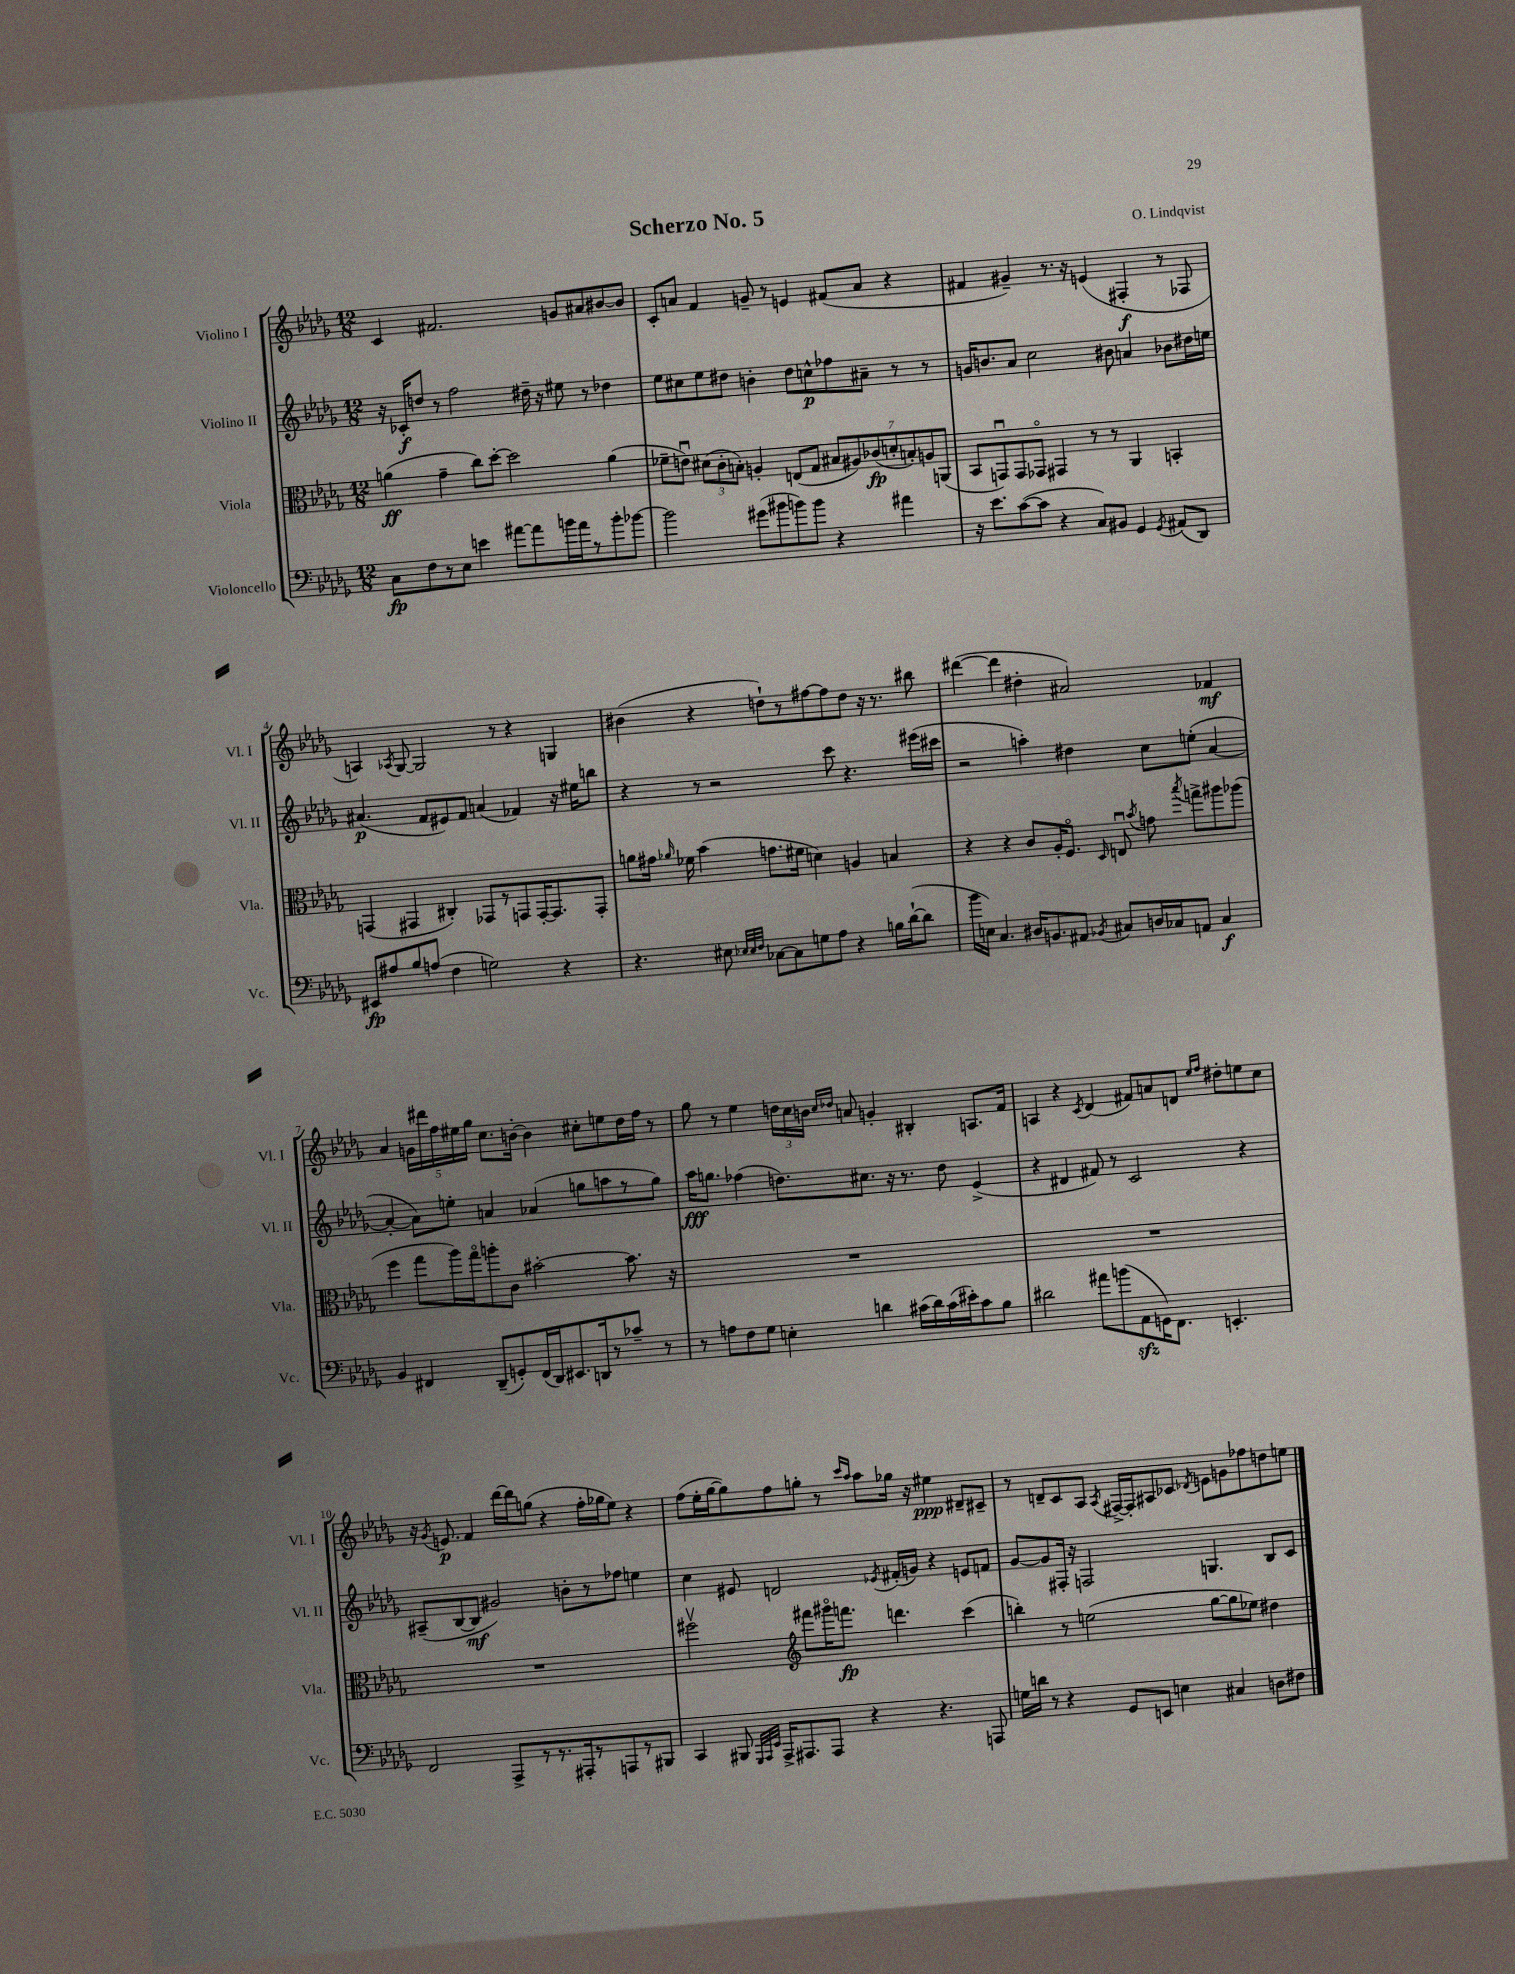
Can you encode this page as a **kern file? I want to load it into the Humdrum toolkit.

**kern	**dynam	**kern	**dynam	**kern	**dynam	**kern	**dynam
*part4	*part4	*part3	*part3	*part2	*part2	*part1	*part1
*staff4	*staff4	*staff3	*staff3	*staff2	*staff2	*staff1	*staff1
*I"Violoncello	*	*I"Viola	*	*I"Violino II	*	*I"Violino I	*
*I'Vc.	*	*I'Vla.	*	*I'Vl. II	*	*I'Vl. I	*
*clefF4	*	*clefC3	*	*clefG2	*	*clefG2	*
*k[b-e-a-d-g-]	*	*k[b-e-a-d-g-]	*	*k[b-e-a-d-g-]	*	*k[b-e-a-d-g-]	*
*M12/8	*	*M12/8	*	*M12/8	*	*M12/8	*
=1	=1	=1	=1	=1	=1	=1	=1
8C\L	fp	(4an\	ff	16r	.	4c/	.
.	.	.	.	16c-X'/KL	f	.	.
8F\	.	.	.	8ddn/J	.	.	.
8r	.	4g-~\	.	8r	.	2.f#X/	.
8E-\J	.	.	.	2ff\	.	.	.
4en\	.	8cc\L)	.	.	.	.	.
.	.	[8dd-'\J	.	.	.	.	.
[8a#X\L	.	2dd-\]	.	.	.	.	.
8a#\]	.	.	.	16dd#X~\	.	.	.
.	.	.	.	16r	.	.	.
16bn\L	.	.	.	8ee#X\	.	8gn/L	.
16a#\J	.	.	.	.	.	.	.
8r	.	.	.	8r	.	8a#X/	.
8b'\	.	(4a\	.	4dd-X\	.	[8b#X/	.
[8b-X\J	.	.	.	.	.	8b#/J]	.
=2	=2	=2	=2	=2	=2	=2	=2
2b-\]	.	8f-X~\L	.	8ee-\L	.	8c'/L	.
.	.	8enu\J)	.	8cc#X\	.	8an/J	.
.	.	(12d#X\L	.	8ee-\	.	4f/	.
.	.	12c'\	.	.	.	.	.
.	.	.	.	8dd#X\J	.	.	.
.	.	12Bn'\J)	.	.	.	.	.
(8g#X\L	.	4An'/	.	4bn'\	.	8gn~/	.
8b#X\	.	.	.	.	.	8r	.
8bn\)	.	(8En/L	.	8dd#\L	.	4en/	.
8b\J	.	8G-/J	.	8ccn^^\	p	.	.
4r	.	14B#X/L	.	8ff-X\	.	(8f#X/L	.
.	.	14A#X/)	.	.	.	.	.
.	.	.	.	8a#X~\J	.	8a/J	.
.	.	(14c-X/	fp	.	.	.	.
.	.	14dn'/	.	.	.	.	.
4a#X\	.	.	.	8r	.	4r	.
.	.	14Bn'/)	.	.	.	.	.
.	.	14An/	.	.	.	.	.
.	.	.	.	8r	.	.	.
.	.	(14AAn/J	.	.	.	.	.
=3	=3	=3	=3	=3	=3	=3	=3
16r	.	8BB-/L	.	16gn/KL	.	4f#X/	.
8.e-\L	.	.	.	8.bn/	.	.	.
.	.	8GGnu/)	.	.	.	.	.
([8c\	.	8GG/	.	8a-/J	.	4g#X~/)	.
8c\J]	.	8GG-X/J	.	2cc\	.	.	.
4r	.	4GG#X/	.	.	.	8.r	.
.	.	.	.	.	.	16r	.
8C/L)	.	8r	.	.	.	(4en/	.
8BB#X/J	.	8r	.	8b#X\	.	.	.
4GG-/	.	4AA-/	.	4an/	.	4F#X'/	f
8qGG-/	.	.	.	.	.	.	.
(8AA#X/L	.	4BBn'/	.	8b-X\L	.	8r	.
8DD-/J)	.	.	.	16dd#X\L	.	8F-X/	.
.	.	.	.	16een\JJ	.	.	.
!!LO:LB:g=z
=4	=4	=4	=4	=4	=4	=4	=4
8EE#X/L	fp	(4GGn/	.	(4.a#X/	p	4An/)	.
8A#X/	.	.	.	.	.	.	.
.	.	.	.	.	.	8qA-X/	.
8B-/	.	4GG#X/	.	.	.	[8G-/	.
(8An/J	.	.	.	8f/L	.	2G-/]	.
4F\	.	4C#X'/)	.	8e#X/)	.	.	.
.	.	.	.	8f/J	.	.	.
2Gn\)	.	8GG-X/L	.	(4an/	.	.	.
.	.	8r	.	.	.	8r	.
.	.	8GGn/	.	4f-X/)	.	4r	.
.	.	[16GG'/K	.	.	.	.	.
.	.	8.GG/]	.	.	.	.	.
4r	.	.	.	16r	.	4Gn/	.
.	.	.	.	16ee#X\KL	.	.	.
.	.	8GG'/J	.	8bbn\J	.	.	.
=5	=5	=5	=5	=5	=5	=5	=5
4.r	.	8an\L	.	4r	.	(4b#X\	.
.	.	16g#X\Jk	.	.	.	.	.
.	.	16qqa-X/	.	.	.	.	.
.	.	16f-X\	.	.	.	.	.
.	.	(4b-\	.	8r	.	4r	.
8E#X\	.	.	.	2r	.	.	.
32qqE-X/LLL	.	.	.	.	.	.	.
32qqE-/	.	.	.	.	.	.	.
32qqF/JJJ	.	.	.	.	.	.	.
[8C-X\L	.	8.gn\L	.	.	.	8ddn`\L)	.
8C-\]	.	.	.	.	.	8r	.
.	.	16f#X\Jk	.	.	.	.	.
8Gn\	.	4dn\)	.	.	.	[8ff#X\	.
8A-\J	.	.	.	8ccc\	.	8ff#\]	.
4r	.	4An/	.	4.r	.	8dd\J	.
.	.	.	.	.	.	16r	.
.	.	.	.	.	.	8.r	.
16Bn\LL	.	4Bn/	.	.	.	.	.
([16d-`\J	.	.	.	.	.	.	.
8d-\J]	.	.	.	(16eee#X\LL	.	8bb#X\	.
.	.	.	.	16ccc#X\JJ	.	.	.
=6	=6	=6	=6	=6	=6	=6	=6
16b-\LL	.	4r	.	2r	.	([4ddd#X\	.
16En\JJ)	.	.	.	.	.	.	.
4.C/	.	.	.	.	.	.	.
.	.	4r	.	.	.	4ddd#\]	.
16D#X/KL	.	8c/L	.	4aan'\)	.	4dd#X'\	.
8.BBn/	.	.	.	.	.	.	.
.	.	16A-'/K	.	.	.	.	.
.	.	8.F/J	.	.	.	.	.
8AA#X/J	.	.	.	4dd#X\	.	2a#X/)	.
8qBB-X/	.	16qqD-/	.	.	.	.	.
8C#X/L	.	8Enu/	.	.	.	.	.
.	.	8qb-/	.	.	.	.	.
16Dn/L	.	8gn\	.	8cc\L	.	.	.
16C-X/J	.	.	.	.	.	.	.
.	.	8qbb-/	.	.	.	.	.
8AAn/J	.	8ggn^\L	.	(8een'\J	.	.	.
4C-/	f	8aa#X\	.	[4a-/	.	4f-X/	mf
.	.	(8aa-X\J	.	.	.	.	.
!!LO:LB:g=z
=7	=7	=7	=7	=7	=7	=7	=7
4BB-/	.	4ff\	.	4a-'/_	.	4a-/	.
4FF#X/	.	8gg-\L	.	8a-\L])	.	20gn\LL	.
.	.	.	.	.	.	20ddd#X\	.
.	.	.	.	.	.	20ff\	.
.	.	16aa-\L)	.	8een'\J	.	.	.
.	.	.	.	.	.	20ee#X\	.
.	.	16gg-\J	.	.	.	.	.
.	.	.	.	.	.	20gg-\JJ	.
(8DD-~/L	.	8aan'\	.	4an/	.	8.cc\L	.
8GGn'/)	.	8c\J	.	.	.	.	.
.	.	.	.	.	.	[16bn'\Jk	.
(16FF#/L	.	[2b#X'\	.	(4a-X/	.	4b\]	.
16DD-/J)	.	.	.	.	.	.	.
8.EE#X/	.	.	.	.	.	.	.
.	.	.	.	8ggn\L	.	8cc#X'\L	.
16DDn/k	.	.	.	.	.	.	.
8r	.	.	.	8aan\	.	8een\	.
8c-X~/J	.	8.b#\]	.	8r	.	16dd-\L	.
.	.	.	.	.	.	16ff\JJ	.
8r	.	.	.	8gg\J)	.	8r	.
.	.	16r	.	.	.	.	.
=8	=8	=8	=8	=8	=8	=8	=8
8r	.	1.r	.	16aa-\KL	fff	8gg-\	.
.	.	.	.	8.ggn\J	.	.	.
8An\L	.	.	.	.	.	8r	.
8F\	.	.	.	(4ff-X\	.	4ee-\	.
8G-\J	.	.	.	.	.	.	.
4En'\	.	.	.	8.ddn\L)	.	24ddn\LL	.
.	.	.	.	.	.	24cc\	.
.	.	.	.	.	.	24bn\JJ	.
.	.	.	.	.	.	16qqcc/LL	.
.	.	.	.	.	.	16qqdd-X/JJ	.
.	.	.	.	.	.	8an/	.
.	.	.	.	8.cc#X\J	.	.	.
4dn\	.	.	.	.	.	4gn'/	.
.	.	.	.	16r	.	.	.
.	.	.	.	8.r	.	.	.
(16c#X\LL	.	.	.	.	.	4B#X'/	.
16d\)	.	.	.	.	.	.	.
(16c#\	.	.	.	8dd\	.	.	.
16e#X'\J)	.	.	.	.	.	.	.
8c#\	.	.	.	(4e-^/	.	8.An/L	.
8B-\J	.	.	.	.	.	.	.
.	.	.	.	.	.	16f/Jk	.
=9	=9	=9	=9	=9	=9	=9	=9
2d#X\	.	1.r	.	4r	.	4An/	.
.	.	.	.	4d#X/	.	4r	.
.	.	.	.	.	.	8qc/	.
8a#X\L	.	.	.	8f#X/)	.	(4d-/	.
(8bn\	.	.	.	8r	.	.	.
8AA-zz\	.	.	.	2c/	.	8f#X/L)	.
16GGn\K)	.	.	.	.	.	8an/	.
8.FF\J	.	.	.	.	.	.	.
.	.	.	.	.	.	8dn/J	.
.	.	.	.	.	.	16qqee-/LL	.
.	.	.	.	.	.	16qqff/JJ	.
4.EEn'/	.	.	.	.	.	8dd#X'\L	.
.	.	.	.	4r	.	8een\	.
.	.	.	.	.	.	8cc\J	.
!!LO:LB:g=z
=10	=10	=10	=10	=10	=10	=10	=10
2FF/	.	1.r	.	(8A#X~/L	.	16r	.
.	.	.	.	.	.	8qg-/	.
.	.	.	.	.	.	8.en/	p
.	.	.	.	[8B-/	.	.	.
.	.	.	.	8B-/J]	mf	4f/	.
.	.	.	.	2g#X/)	.	.	.
8AAA-^/L	.	.	.	.	.	[16ddd-\LL	.
.	.	.	.	.	.	16ddd-\J]	.
8r	.	.	.	.	.	(8ggn\J	.
8.r	.	.	.	.	.	4r	.
.	.	.	.	8bn'\L	.	.	.
16AAA#X'/k	.	.	.	.	.	.	.
8r	.	.	.	8r	.	16ff'\LL	.
.	.	.	.	.	.	16gg-X\J	.
8AAAn/	.	.	.	8ff-X\J	.	8ee-\J)	.
8r	.	.	.	4een\	.	4r	.
8BBB#X/J	.	.	.	.	.	.	.
=11	=11	=11	=11	=11	=11	=11	=11
4CC/	.	2ff#Xv\	.	4cc\	.	(8ff\L	.
.	.	.	.	.	.	16ee-'\L	.
.	.	.	.	.	.	[16gg-\J	.
8BBB#X/	.	.	.	8e#X/	.	8gg-\])	.
32qqGGG-/LLL	.	.	.	.	.	.	.
32qqAAA-/	.	.	.	.	.	.	.
32qqEE-/JJJ	.	.	.	.	.	.	.
16AAA-^/KL	.	.	.	2dn/	.	8ff\	.
8.AAA#X/	.	.	.	.	.	.	.
*	*	*clefG2	*	*	*	*	*
.	.	8fff#X\L	.	.	.	8ggn'\J	.
8AAA#/J	.	16ggg#X\K	.	.	.	8r	.
.	.	8.fffn\J	fp	.	.	.	.
.	.	.	.	.	.	16qqccc/LL	.
.	.	.	.	.	.	16qqaa-/JJ	.
4r	.	.	.	.	.	8aa-\L	.
.	.	.	.	8qe-X/	.	.	.
.	.	4.dddn\	.	(16f#X'/LL	.	16gg-X\Jk	.
.	.	.	.	16gn/JJ)	.	16r	.
4.r	.	.	.	4r	.	4ee#X\	ppp
.	.	(4ccc\	.	8en/L	.	8d#X~/L	.
8AAAn/	.	.	.	8fn/J	.	8c#X~/J	.
=12	=12	=12	=12	=12	=12	=12	=12
16Gn\LL	.	4bbn'\)	.	[8g-/L	.	8r	.
16dn\JJ	.	.	.	.	.	.	.
8r	.	.	.	8g-/]	.	8dn~/L	.
4r	.	8r	.	16F#X'/Jk	.	8c/	.
.	.	.	.	16r	.	.	.
.	.	(2een\	.	2Fn/	.	8A-/J	.
.	.	.	.	.	.	8qA-/	.
8GG-/L	.	.	.	.	.	[16F#X^/LL	.
.	.	.	.	.	.	16F#'/J]	.
8EEn/J	.	.	.	.	.	8A#X/	.
4En\	.	.	.	.	.	8c-X/J	.
.	.	.	.	.	.	8qd-X/	.
.	.	[8gg-\L	.	4.Gn/	.	8en\L	.
4C#X/	.	8gg-\]	.	.	.	8gn\	.
.	.	8ee-X\J)	.	.	.	8ff-X\	.
8Dn\L	.	4dd#X\	.	8B-/L	.	8ddn\	.
8F#X\J	.	.	.	8c/J	.	8een\J	.
==	==	==	==	==	==	==	==
*-	*-	*-	*-	*-	*-	*-	*-
